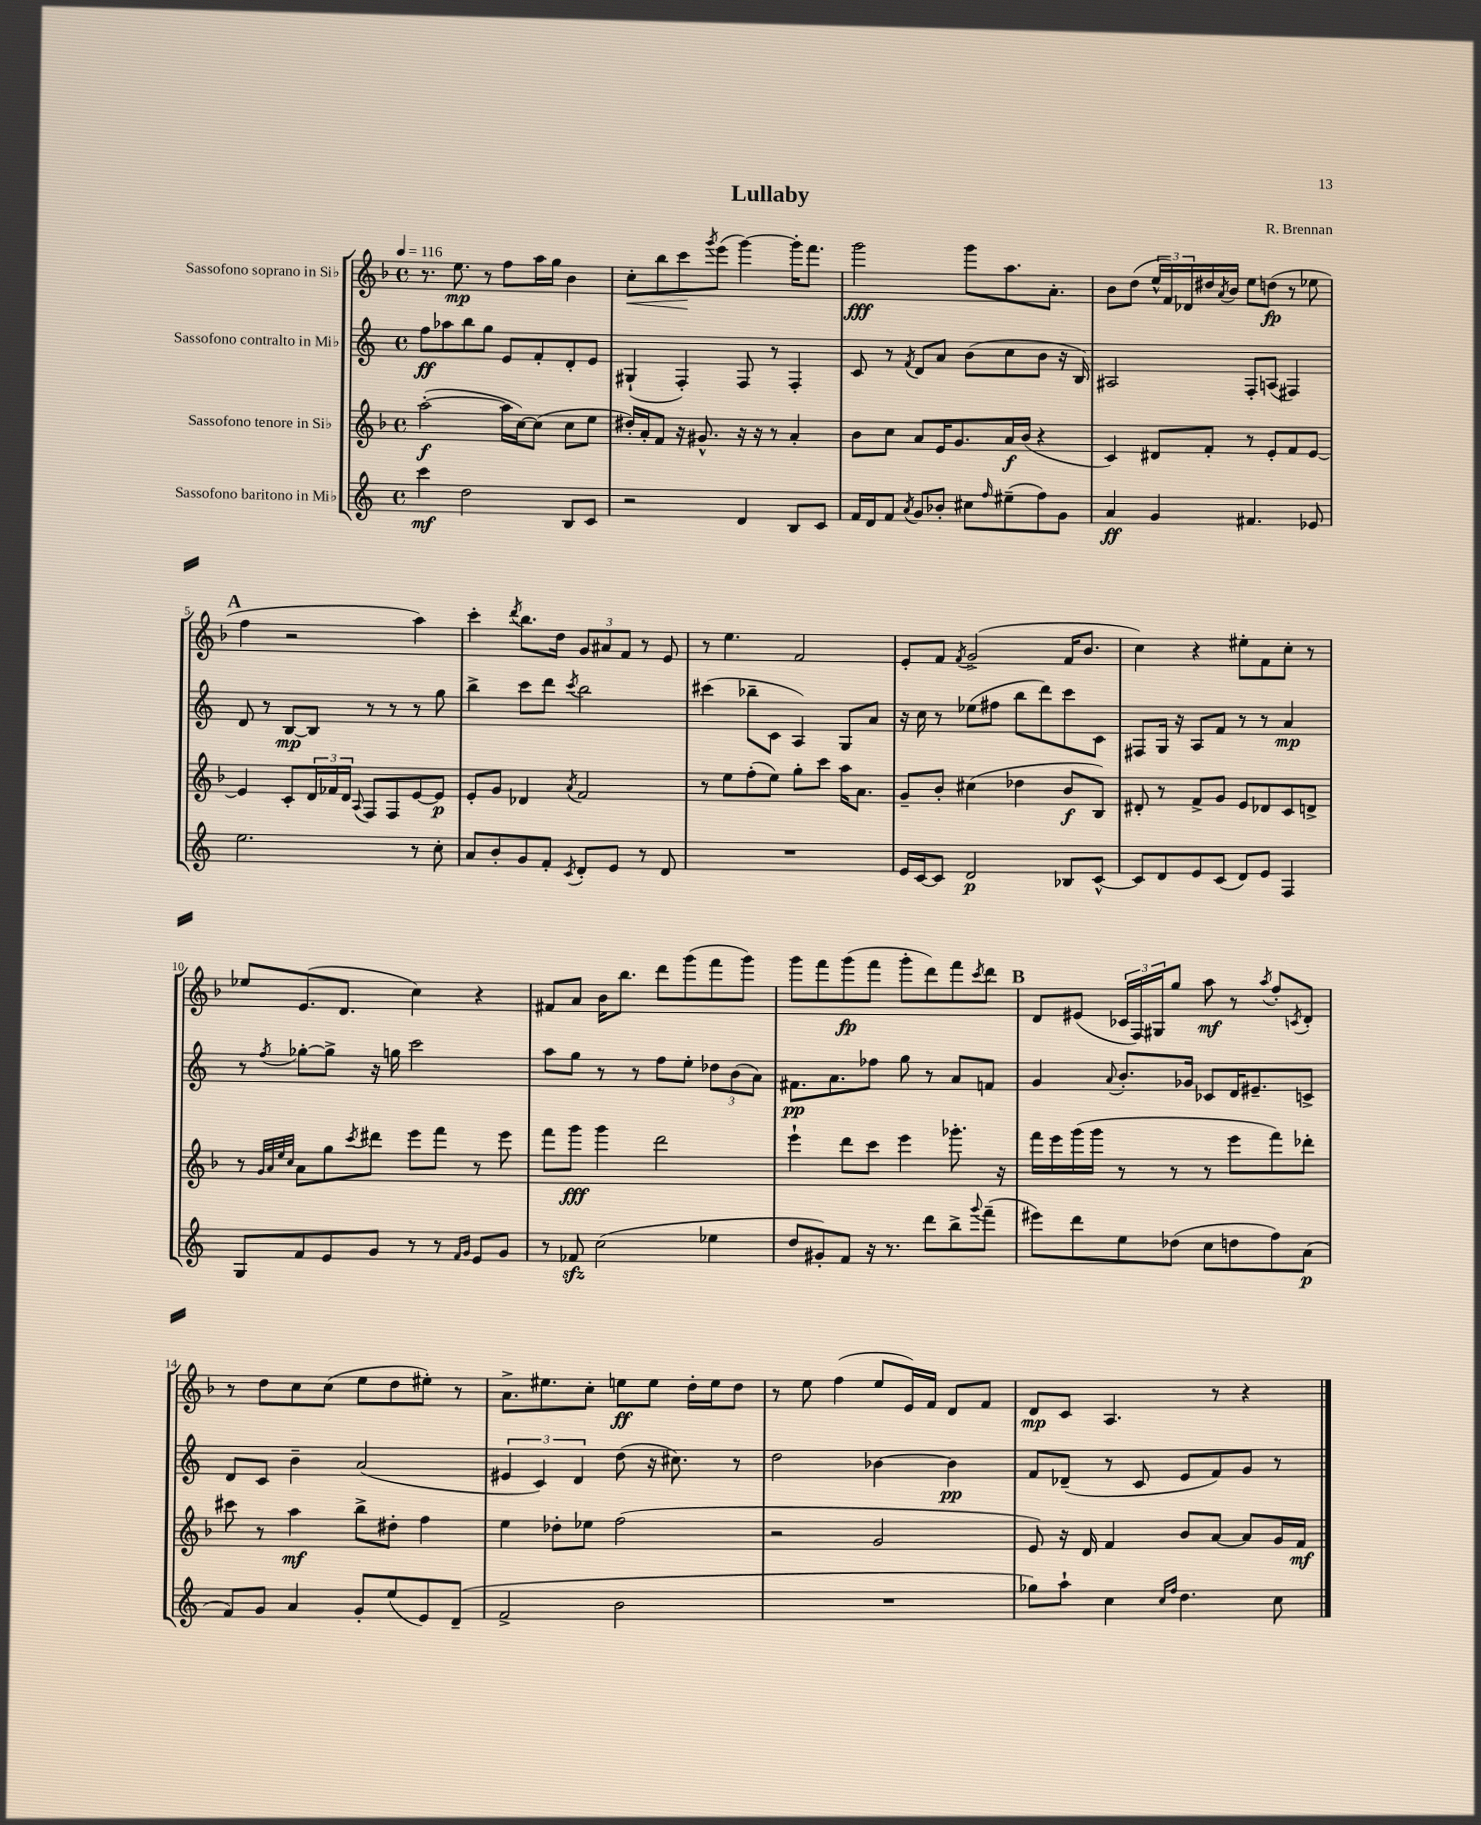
\header { title = "Lullaby" composer = "R. Brennan" }
<<
\new StaffGroup <<
\new Staff = "s0" \with { instrumentName = "Sassofono soprano in Sib" } {
    \clef treble \key f \major \defaultTimeSignature \time 4/4 \tempo 4 = 116
    r8. e''8.\mp r8 f''8 a''16 g''16 bes'4 |
    c''8-.\< bes''8 c'''8\! \acciaccatura { g'''8 } e'''8( g'''4~) g'''16-. f'''8. |
    g'''2\fff g'''8 a''8. a'8.-. |
    bes'8 d''8( \tuplet 3/2 { e''16-^ f'16) des'16 } dis''16 \acciaccatura { a'8 } bes'16 e''8 d''8\fp( r8 ees''8 |
    \mark \markup { \bold "A" } f''4 r2 a''4) |
    c'''4-. \acciaccatura { d'''8 } bes''8. d''16 \tuplet 3/2 { g'8 ais'8 f'8 } r8 e'8 |
    r8 e''4. f'2 |
    e'8-. f'8 \acciaccatura { f'8 } g'2->( f'16 bes'8. |
    c''4) r4 eis''8-. f'8 c''8-. r8 |
    ees''8 e'8.( d'8. c''4) r4 |
    fis'8 a'8 bes'16 bes''8. d'''8 g'''8( f'''8 g'''8) |
    g'''8 f'''8 g'''8\fp( f'''8 g'''8-. d'''8) f'''8 \acciaccatura { c'''8 } d'''8 |
    \mark \markup { \bold "B" } d'8 eis'8( \tuplet 3/2 { ces'16 f16) gis16 } g''8 a''8\mf r8 \acciaccatura { a''8 } f''8-. \acciaccatura { c'8 } d'8-. |
    r8 d''8 c''8 c''8( e''8 d''8 eis''8-.) r8 |
    a'8.-> eis''8. c''8-. e''8\ff e''8 d''16-. e''16 d''8 |
    r8 e''8 f''4( e''8 e'16) f'16 d'8 f'8 |
    d'8\mp c'8 a4. r8 r4 \bar "|." |
}
\new Staff = "s1" \with { instrumentName = "Sassofono contralto in Mib" } {
    \clef treble \key c \major \defaultTimeSignature \time 4/4
    f''8\ff aes''8 b''8 g''8 e'8 f'8-. d'8-. e'8 |
    gis4-!( f4-.) f8 r8 f4-. |
    c'8 r8 \acciaccatura { f'8 } d'8 a'8 b'8( c''8 b'8 r16 b16) |
    ais2 f8-. a8( fis4) |
    \mark \markup { \bold "A" } d'8 r8 b8~\mp b8 r8 r8 r8 g''8 |
    b''4-> c'''8 d'''8 \acciaccatura { c'''8 } b''2 |
    cis'''4( bes''8-- c'8 a4) g8 a'8 |
    r16 c''16 r8 ees''8( fis''8 b''8 d'''8) c'''8 c'8 |
    fis8 g16 r16 a8 f'8 r8 r8 a'4\mp |
    r8 \acciaccatura { f''8 } ges''8~-. ges''8-> r16 g''16 c'''2 |
    a''8 g''8 r8 r8 f''8 e''8-. \tuplet 3/2 { des''8 b'8( a'8) } |
    fis'8.\pp a'8. fes''8 g''8 r8 a'8 f'8 |
    \mark \markup { \bold "B" } g'4 \appoggiatura { a'8 } b'8.-. ges'16 ces'8 d'16 eis'8.-- c'8-> |
    d'8 c'8 b'4-- a'2( |
    \tuplet 3/2 { eis'4 c'4) d'4 } d''8( r16 cis''8.) r8 |
    d''2 bes'4~ bes'4\pp |
    f'8 des'8--( r8 c'8 e'8 f'8) g'8 r8 \bar "|." |
}
\new Staff = "s2" \with { instrumentName = "Sassofono tenore in Sib" } {
    \clef treble \key f \major \defaultTimeSignature \time 4/4
    a''2~-.\f( a''16 c''16~) c''8( c''8 e''8 |
    dis''16-.) a'16-. f'8 r16 gis'8.-^ r16 r16 r8 a'4-. |
    bes'8 c''8 a'8 e'16 g'8. a'16\f bes'16( r4 |
    c'4) dis'8 f'8-. r8 e'8-. f'8 e'8~ |
    \mark \markup { \bold "A" } e'4 c'8-. \tuplet 3/2 { d'16 fes'16 d'16 } \appoggiatura { a8 } f8 f8 e'8~ e'8\p |
    e'8-. g'8 des'4 \acciaccatura { a'8 } f'2 |
    r8 e''8 f''8-.( e''8) g''8-. c'''8 a''16 a'8. |
    g'8-- bes'8-. cis''4( des''4 bes'8\f bes8) |
    dis'8-. r8 f'8-> g'8 e'8 des'8 c'8 d'8-> |
    r8 \grace { g'32 a'32 e''32 c''32 } a'8 g''8 \acciaccatura { c'''8 } dis'''8 e'''8 f'''8 r8 e'''8 |
    f'''8 g'''8\fff g'''4 d'''2 |
    e'''4-! d'''8 c'''8 e'''4 ges'''8.-. r16 |
    \mark \markup { \bold "B" } f'''16 e'''16 g'''16( g'''16 r8 r8 r8 e'''8 f'''8) des'''8-. |
    cis'''8 r8 a''4\mf bes''8-> dis''8-. f''4 |
    e''4 des''8-. ees''8 f''2( |
    r2 g'2 |
    e'8) r16 d'16 f'4 bes'8 a'8~ a'8 g'16 f'16\mf \bar "|." |
}
\new Staff = "s3" \with { instrumentName = "Sassofono baritono in Mib" } {
    \clef treble \key c \major \defaultTimeSignature \time 4/4
    c'''4\mf d''2 b8 c'8 |
    r2 d'4 b8 c'8 |
    f'16 d'16 f'8 \acciaccatura { a'8 } g'8 bes'8-. cis''8 \grace { f''16 } eis''8--( f''8) g'8 |
    a'4\ff g'4 fis'4. ees'8 |
    \mark \markup { \bold "A" } e''2. r8 c''8-. |
    a'8 b'8-. g'8 f'8-. \acciaccatura { c'8 } d'8-. e'8 r8 d'8 |
    R1 |
    e'16 c'16~ c'8 d'2\p bes8 c'8~-^ |
    c'8 d'8 e'8 c'8( d'8) e'8 f4 |
    g8 f'8 e'8 g'8 r8 r8 \grace { f'16 g'16 } e'8 g'8 |
    r8 fes'8\sfz c''2( ees''4 |
    d''8 gis'8-.) f'8 r16 r8. d'''8 b''8-> \appoggiatura { g'''8 } f'''8--( |
    \mark \markup { \bold "B" } eis'''8) d'''8 e''8 des''8( c''8 d''8 f''8) a'8\p( |
    f'8) g'8 a'4 g'8-. e''8( e'8) d'8--( |
    f'2-> b'2 |
    R1 |
    ges''8) a''8-! c''4 \grace { c''16 f''16 } d''4. c''8 \bar "|." |
}
>>
>>
